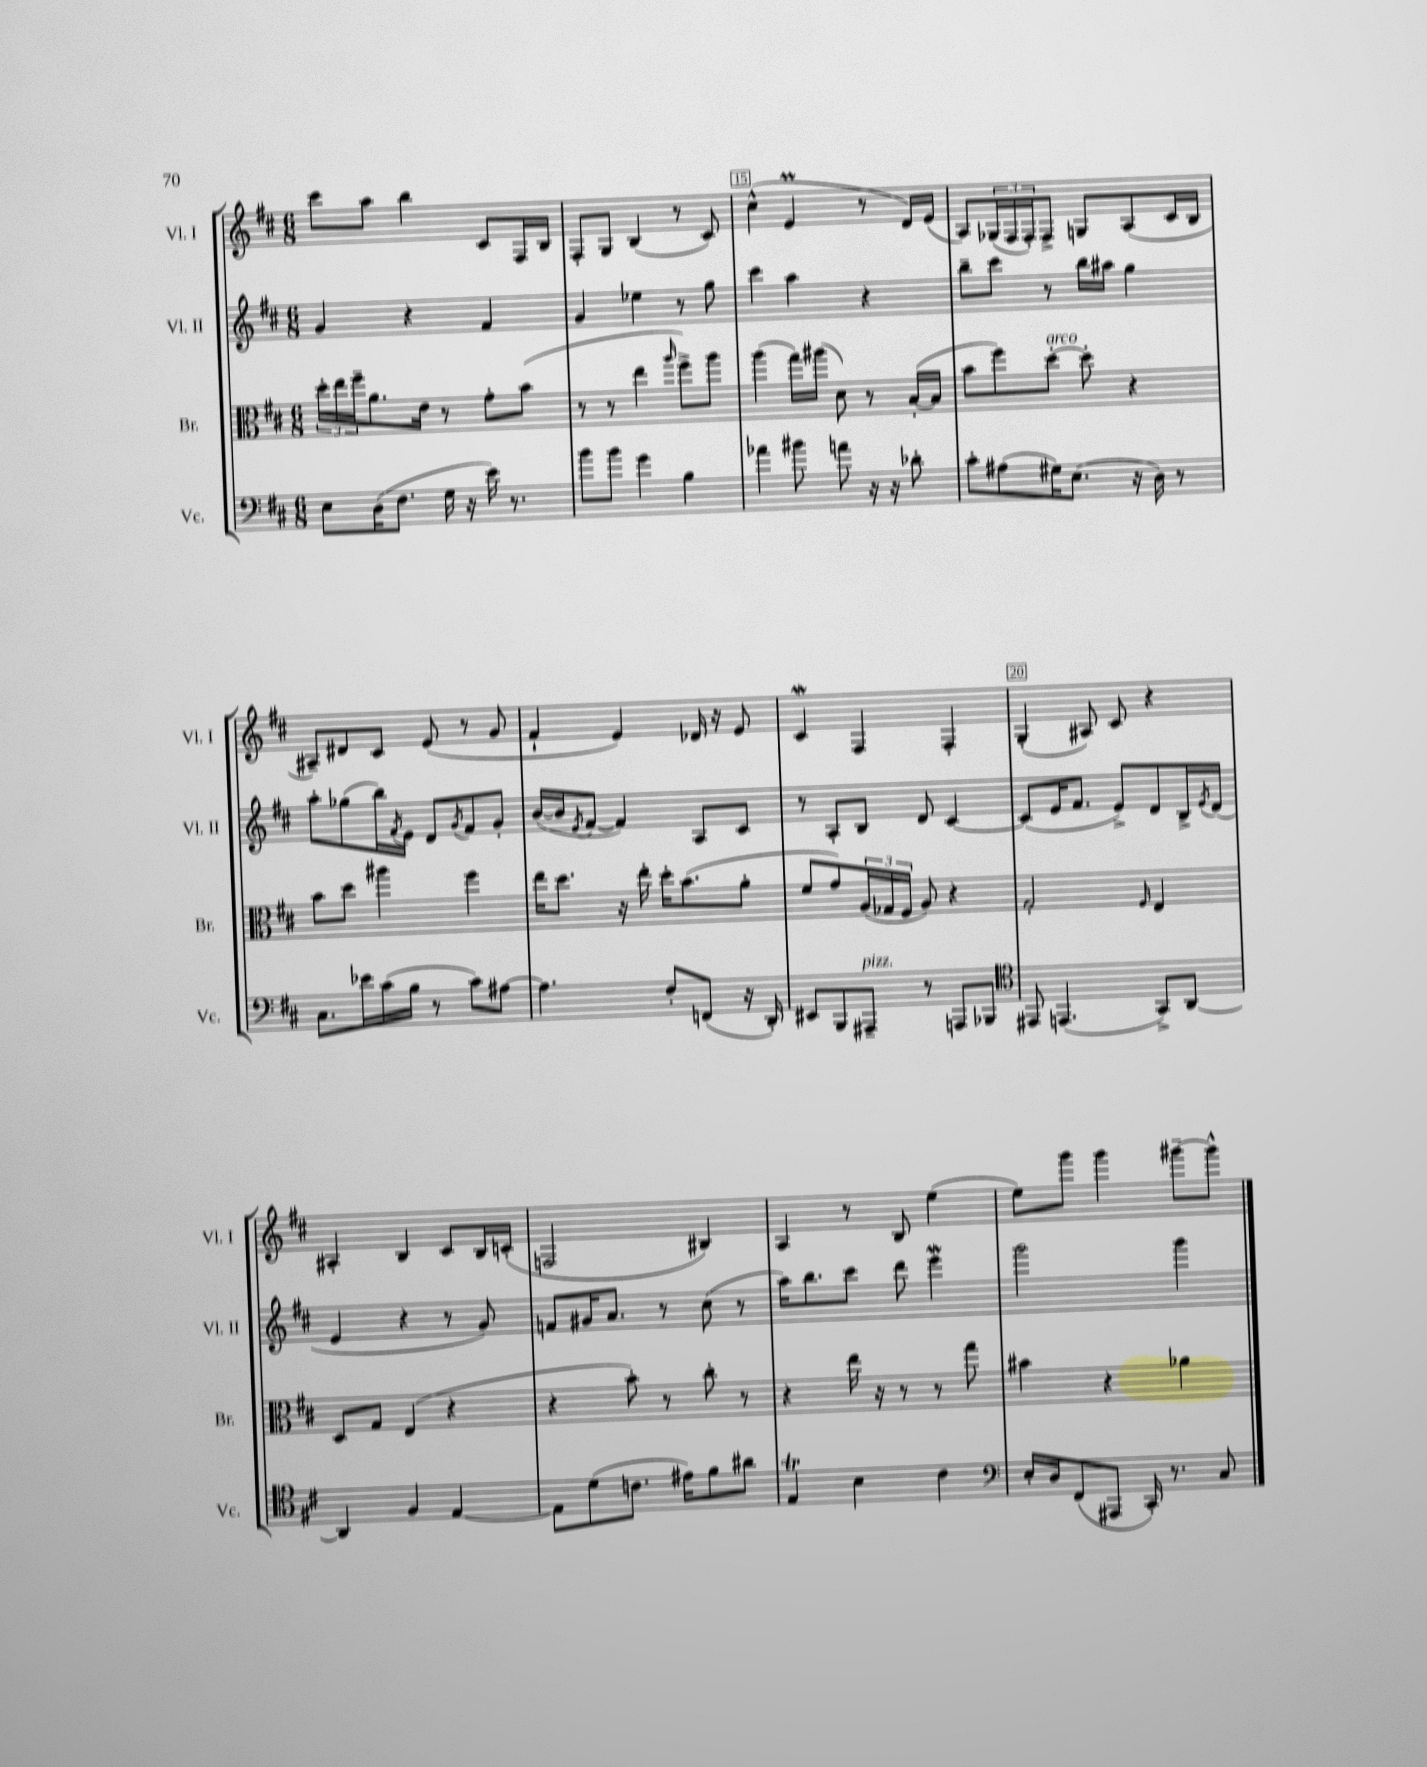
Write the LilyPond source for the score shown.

<<
\new StaffGroup <<
\new Staff = "s0" \with { instrumentName = "Vl. I" shortInstrumentName = "Vl. I" } {
    \clef treble \key d \major \numericTimeSignature \time 6/8
    cis'''8 a''8 b''4 cis'8 fis16 b16 |
    fis8-. g8 b4( r8 cis'8) |
    cis''4-^( e'4\prall r8 d'16) e'16( |
    a8) \tuplet 3/2 { ges16( fis16 fis16-.) } fis8-> g8 a8( cis'16 b16 |
    ais8--) dis'8 cis'8 e'8( r8 g'8 |
    fis'4-! e'4) des'16 r16 e'8 |
    cis'4\mordent fis4 fis4-. |
    g4-.( ais8) cis'8 r4 |
    ais4-. b4 cis'8 b16 c'16-.( |
    f2 bis4) |
    a4 r8 b8 e''4( |
    e''8) g'''8 g'''4 gis'''8~-- gis'''8-^ \bar "|." |
}
\new Staff = "s1" \with { instrumentName = "Vl. II" shortInstrumentName = "Vl. II" } {
    \clef treble \key d \major \numericTimeSignature \time 6/8
    g'4 r4 fis'4 |
    g'4 ees''4 r8 g''8 |
    cis'''4 a''4 r4 |
    b''8-- cis'''8 r8 b''16 ais''16 g''4 |
    a''8-. ges''8( b''16) \acciaccatura { fis'8 } e'16 d'8 \acciaccatura { g'8 } fis'8 g'8-. |
    b'16~( b'16 \acciaccatura { e'8 } fis'8~ fis'4) a8 cis'8 |
    r8 a8-. b8 d'8 cis'4~ |
    cis'8( e'16 fis'8. e'8->) d'8 b16-> \acciaccatura { e'8 } d'16( |
    e'4 r4 r8 g'8) |
    f'8 gis'16 a'8. r8 cis''8( r8 |
    a''16) b''8. cis'''8 d'''8 e'''4\mordent |
    g'''2 g'''4 \bar "|." |
}
\new Staff = "s2" \with { instrumentName = "Br." shortInstrumentName = "Br." } {
    \clef alto \key d \major \numericTimeSignature \time 6/8
    \tuplet 3/2 { d''16-. e''16 fis''16-- } a'8. e'16 r8 g'8-. b'8( |
    r8 r8 e''4 \grace { a''16 } fis''8->) a''8 |
    a''4( g''16) ais''16( d'8) r8 b16~-.( b16 |
    b'8 fis''8) d''8~-.^\markup { \italic "arco" } d''8-. r4 |
    b'8 d''8 ais''4 fis''4 |
    e''16 d''8. r16 e''16-. d''16-. b'8.( a'8-. |
    fis'8 g'8) \tuplet 3/2 { a16( ges16 fis16 } a8) r4 |
    g2-. \grace { fis16 } e4 |
    d8 g8 e4( r4 |
    r4 b'8-.) r8 cis''8-. r8 |
    r4 e''16 r16 r8 r8 g''8 |
    bis'4 r4 aes'4 \bar "|." |
}
\new Staff = "s3" \with { instrumentName = "Vc." shortInstrumentName = "Vc." } {
    \clef bass \key d \major \numericTimeSignature \time 6/8
    e8 d16( fis8. g16 r16 e'16) r8. |
    b'8 b'8 g'4 b4 |
    aes'4 bis'8 a'8 r16 r16 des'8-. |
    cis'8-. ais8( gis16) e8.( r16 d16) r8 |
    cis8. ees'16 cis'16( b16 r8 cis'8) ais8~ |
    ais4. fis8-. f,8( r16 d,16-.) |
    eis,8 b,,8 ais,,8--^\markup { \italic "pizz." } r8 a,,8 bes,,8 |
    \clef tenor eis,8 e,4.( g,8->) a,8~ |
    a,4 fis4 e4~ |
    e8 d'8( c'8. eis'16) fis'8 ais'8 |
    e4\trill b4 cis'4 |
    \clef bass e16-. d16 fis,8( ais,,8 cis,16-.) r8. cis8 \bar "|." |
}
>>
>>
\layout { \context { \Score currentBarNumber = #13 \override BarNumber.break-visibility = ##(#f #t #t) barNumberVisibility = #(every-nth-bar-number-visible 5) \override BarNumber.stencil = #(make-stencil-boxer 0.1 0.3 ly:text-interface::print) } }
